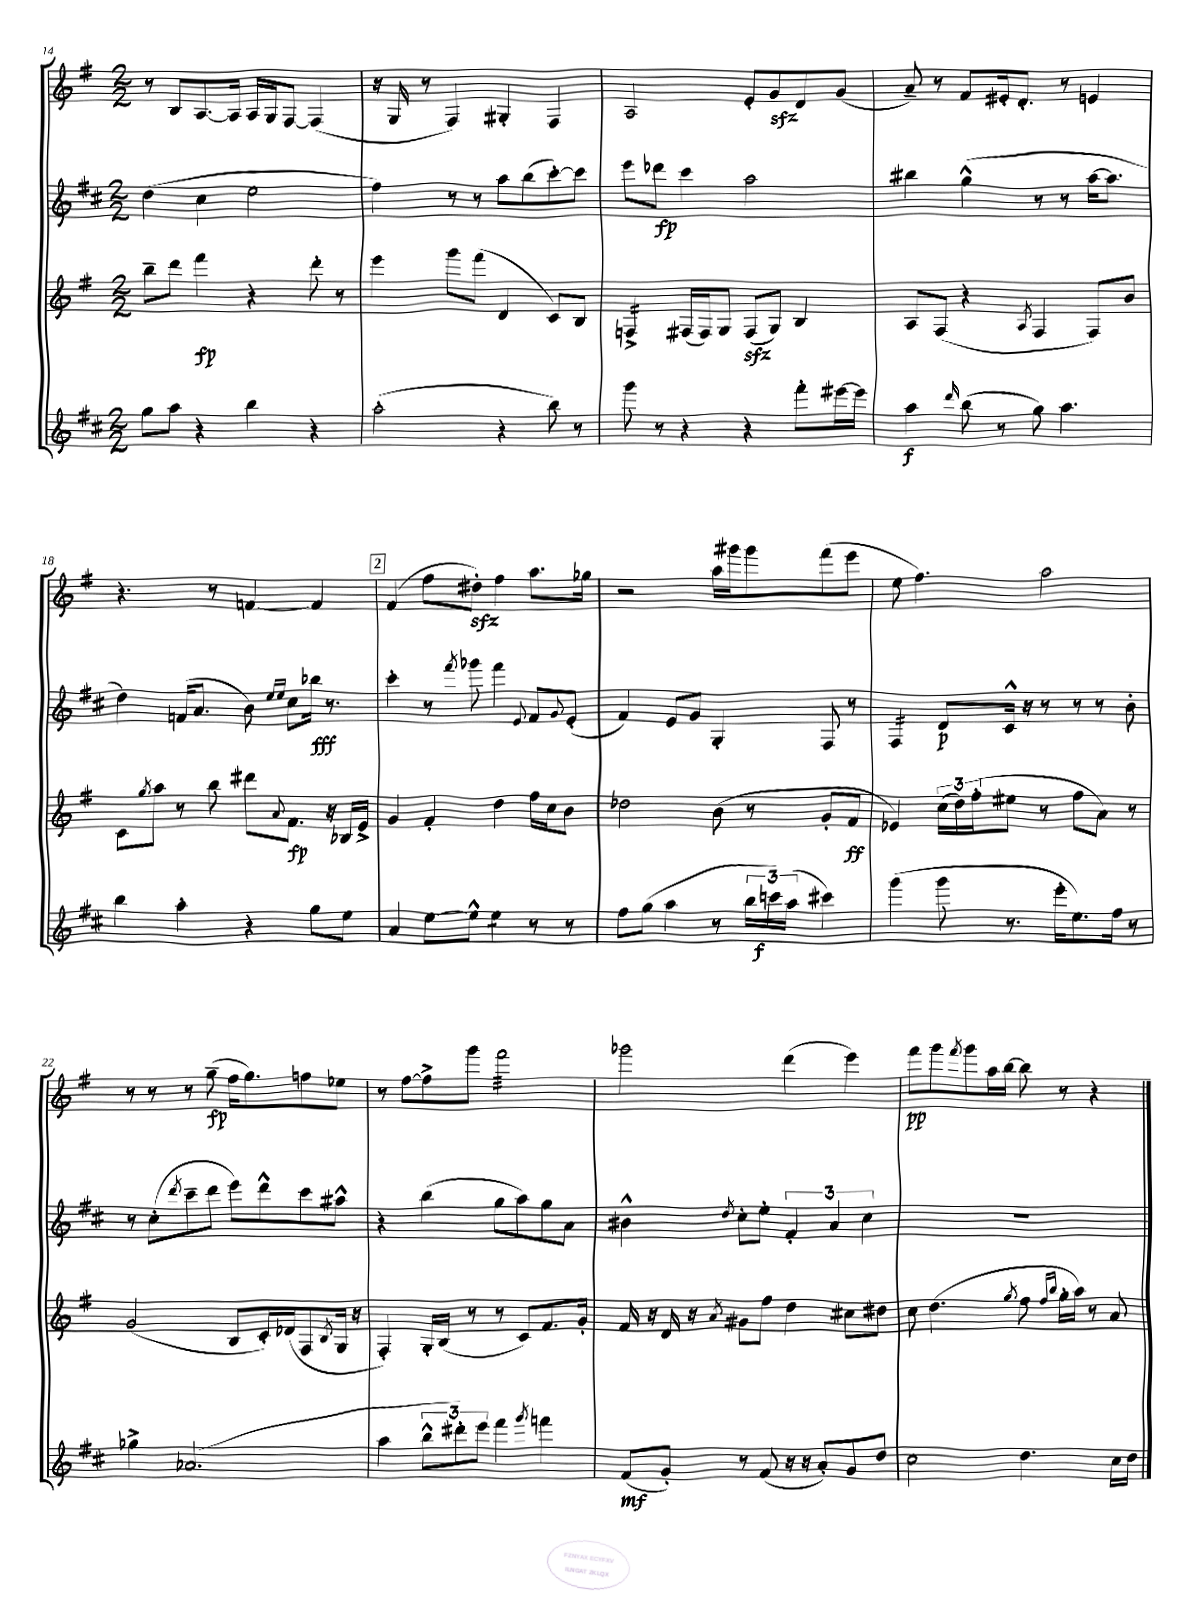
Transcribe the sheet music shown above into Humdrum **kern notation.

**kern	**kern	**kern	**kern
*staff4	*staff3	*staff2	*staff1
*clefG2	*clefG2	*clefG2	*clefG2
*k[f#c#]	*k[f#]	*k[f#c#]	*k[f#]
*M2/2	*M2/2	*M2/2	*M2/2
8gg\L	8bb~\L	(4dd\	8r
8aa\J	8ddd\J	.	8B/L
4r	4fff#\	4cc#\	[8.A/
.	.	.	16A/]Jk
4bb\	4r	2ee\	16A/LL
.	.	.	16G/J
.	.	.	[8F#/J
4r	8ddd'\	.	(4F#/]
.	8r	.	.
=	=	=	=
(2aa'\	4eee\	4ff#\)	16r
.	.	.	16G/
.	.	.	8r
.	8ggg\L	8r	4F#/)
.	(8fff#\J	8r	.
4r	4d/	8aa\L	4G#'/
.	.	(8bb\	.
8bb\)	8c/L)	[8ccc#'\)	4F#/
8r	8B/J	8ccc#\]J	.
=	=	=	=
8ggg\	4F^/	8eee\L	2A/
8r	.	8ddd-\J	.
4r	(16F#/LL	4ccc#\	.
.	16F#/J)	.	.
.	8G/J	.	.
4r	(8F#/L	2aa\	8e'/L
.	8G/J)	.	8g/
8fff#'\L	4B/	.	8d/
[16eee#\L	.	.	(8g/J
16eee#\]JJ	.	.	.
=	=	=	=
4aa\	8A/L	4bb#\	8a~/)
.	(8F#/J	.	8r
16qqddd/	.	.	.
(8bb\	4r	(4gg^^\	8f#/L
8r	.	.	16e#'/k
.	.	.	8.d'/J
.	8qA/	.	.
8gg\)	4F#/	8r	.
4.aa\	.	8r	8r
.	8F#/L)	[16aa\LK	4e/
.	.	8.aa\]J	.
.	8b/J	.	.
=	=	=	=
4bb\	8c\L	4dd\)	4.r
.	8qgg/	.	.
.	8aa\J	.	.
4aa'\	8r	(16f/LK	.
.	.	8.a/J	.
.	8bb\	.	8r
4r	8ddd#\L	8b\)	[4f/
.	.	16qqee/LL	.
.	8qqa/	16qqee/JJ	.
.	8.f#\J	8cc#\L	.
8gg\L	.	16bb-\Jk	4f/]
.	16r	8.r	.
8ee\J	16B-/LL	.	.
.	16e^/JJ	.	.
=	=	=	=
4a/	4g/	4ccc#'\	(4f#/
[8ee\L	4f#'/	8r	8ff#\L
.	.	8qfff#/	.
8ee^^\]J	.	8ggg-\	8dd#'\J)
4ee\	4dd\	4fff#\	4ff#\
.	.	8qqe/	.
8r	16ff#\LL	8f#/L	8.aa\L
.	16cc\J	.	.
.	.	8qqg/	.
8r	8b\J	(8e'/J	.
.	.	.	16gg-\Jk
=	=	=	=
8ff#\L	2dd-\	4f#/)	2r
(8gg\J	.	.	.
4aa\	.	8e/L	.
.	.	8g/J	.
8r	(8b\	4G'/	16aa\LL
.	.	.	16ggg#\J
24bb\LL	8r	.	8ggg#\
24ccc\)	.	.	.
(24aa\JJ	.	.	.
4ccc#\)	8g'/L	8F#/	(8fff#\
.	8f#/J	8r	8eee\J
=	=	=	=
(4ggg\	4e-/)	4F#/	8ee\
.	.	.	4.ff#\)
8ggg\	(24cc\LL	8d/L	.
.	24dd\)	.	.
.	(24ff#'\J	.	.
8.r	8ee#\J	16c#^^/Jk	.
.	.	16r	.
.	8r	8r	2aa\
16eee'\LK	.	.	.
8.ee\)	8ff#\L	8r	.
.	8a\J)	8r	.
16ff#\Jk	.	.	.
8r	8r	8b'\	.
=	=	=	=
4gg-^\	(2g/	8r	8r
.	.	(8cc#'\L	8r
.	.	8qddd/	.
(2.a-/	.	8ccc#~\	8r
.	.	8ddd\J	(8gg~\
.	8B/L	8eee\L)	16ff#\LK
.	.	.	8.gg\)
.	16c'/L)	8ddd^^\	.
.	(16d-/J	.	.
.	8F#/	8ccc#\	8ff\
.	8qB/	.	.
.	16G/Jk	8aa#^^\J	8ee-\J
.	16r	.	.
=	=	=	=
4aa\	4F#'/)	4r	8r
.	.	.	[8ff#\L
12bb^^\L	16G'/LL	(4bb\	8ff#^\]
.	(16B/JJ	.	.
12ddd#'\)	.	.	.
.	8r	.	8ggg\J
12eee\J	.	.	.
4fff#\	8r	8gg\L	2fff#\
.	8c/L)	8aa\)	.
8qggg/	.	.	.
4fff\	8.f#/	8gg\	.
.	.	8a\J	.
.	16g'/Jk	.	.
=	=	=	=
(8f#/L	16f#/	4b#^^\	2ggg-\
.	16r	.	.
8g'/J)	16d/	.	.
.	16r	.	.
.	8qa/	8qdd/	.
8r	8g#\L	8cc#'\L	.
(8f#/	8ff#\J	8ee'\J	.
16r	4dd\	6f#'/	(4ddd\
16r	.	.	.
8a'/L)	.	.	.
.	.	6a/	.
8g/	8cc#\L	.	4eee\)
.	.	6cc#\	.
8dd/J	8dd#\J	.	.
=	=	=	=
2cc#\	8cc\	1r	8fff#\L
.	(4.dd\	.	8ggg\
.	.	.	8qfff#/
.	.	.	8ggg\
.	.	.	16aa\L
.	.	.	[16bb\JJ
.	8qgg/	.	.
4.dd\	8ff#\	.	8bb\]
.	16qqff#/LL	.	.
.	16qqbb/JJ	.	.
.	16gg'\LL	.	8r
.	16aa\JJ)	.	.
.	8r	.	4r
16cc#\LL	8a/	.	.
16dd\JJ	.	.	.
==	==	==	==
*-	*-	*-	*-
